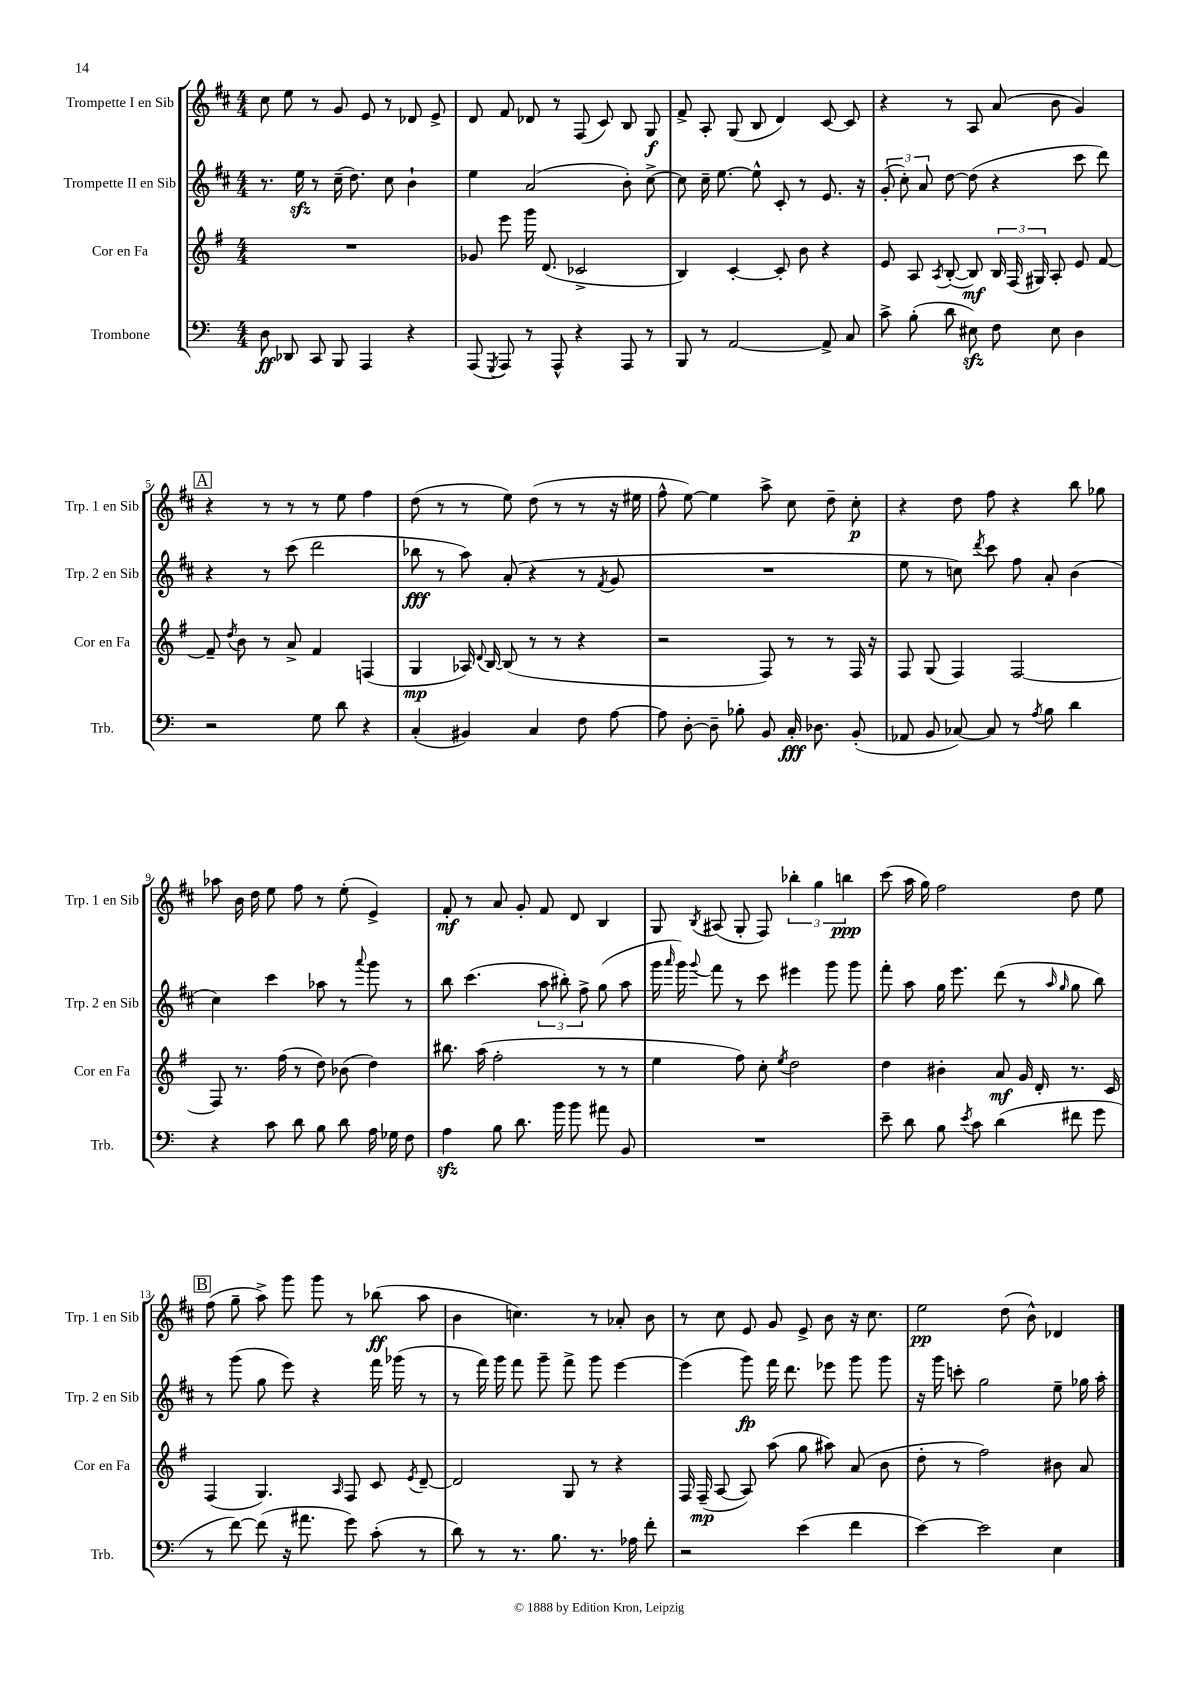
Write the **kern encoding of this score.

**kern	**dynam	**kern	**dynam	**kern	**dynam	**kern	**dynam
*part4	*part4	*part3	*part3	*part2	*part2	*part1	*part1
*staff4	*staff4	*staff3	*staff3	*staff2	*staff2	*staff1	*staff1
*I"Trombone	*	*I"Cor en Fa	*	*I"Trompette II en Sib	*	*I"Trompette I en Sib	*
*I'Trb.	*	*I'Cor en Fa	*	*I'Trp. 2 en Sib	*	*I'Trp. 1 en Sib	*
*clefF4	*	*clefG2	*	*clefG2	*	*clefG2	*
*k[]	*	*k[f#]	*	*k[f#c#]	*	*k[f#c#]	*
*M4/4	*	*M4/4	*	*M4/4	*	*M4/4	*
=1	=1	=1	=1	=1	=1	=1	=1
8D\	ff	1r	.	8.r	.	8cc#\	.
8DD-X/	.	.	.	.	.	8ee\	.
.	.	.	.	16eezz\	.	.	.
8CC/	.	.	.	8r	.	8r	.
8BBB/	.	.	.	(16cc#~\	.	8g/	.
.	.	.	.	8.dd\)	.	.	.
4AAA/	.	.	.	.	.	8e/	.
.	.	.	.	8cc#\	.	8r	.
4r	.	.	.	4b`\	.	8d-X/	.
.	.	.	.	.	.	8e^/	.
=2	=2	=2	=2	=2	=2	=2	=2
(8AAA/	.	8g-X/	.	4ee\	.	8d/	.
8qGGG/	.	.	.	.	.	.	.
8AAA/)	.	8eee\	.	.	.	8f#/	.
8r	.	16ggg\	.	(2a/	.	8d-X/	.
.	.	(8.d/	.	.	.	.	.
8AAA^^/	.	.	.	.	.	8r	.
4r	.	2c-X^/	.	.	.	(8F#/	.
.	.	.	.	.	.	8c#/)	.
8AAA/	.	.	.	8b'\)	.	8B/	.
8r	.	.	.	[8cc#^\	.	8G/	f
=3	=3	=3	=3	=3	=3	=3	=3
8BBB/	.	4B/)	.	8cc#\]	.	8f#^/	.
8r	.	.	.	16cc#~\	.	8A'/	.
.	.	.	.	[8.ee\	.	.	.
[2AA/	.	[4c'/	.	.	.	(8G/	.
.	.	.	.	8ee^^\]	.	8B/	.
.	.	8c'/]	.	8c#'/	.	4d/)	.
.	.	8b\	.	8r	.	.	.
8AA^/]	.	4r	.	8.e/	.	[8c#/	.
8C/	.	.	.	.	.	8c#/]	.
.	.	.	.	16r	.	.	.
=4	=4	=4	=4	=4	=4	=4	=4
8c^\	.	8e/	.	(12g'/	.	4r	.
.	.	.	.	12cc#'\)	.	.	.
(8B'\	.	8A/	.	.	.	.	.
.	.	.	.	12a/	.	.	.
.	.	8qA/	.	.	.	.	.
8d\	.	([8B'/	.	[8dd\	.	8r	.
8E#Xzz\)	.	8B/])	mf	(8dd\]	.	8A/	.
8F\	.	24B/	.	4r	.	(8a/	.
.	.	(24F#/	.	.	.	.	.
.	.	24G#X/)	.	.	.	.	.
8E#\	.	8A'/	.	.	.	8b\	.
4D\	.	8e/	.	8ccc#\	.	4g/)	.
.	.	[8f#/	.	8ddd\)	.	.	.
!!LO:LB:g=z
!!LO:REH:place=s1:t=A
=5	=5	=5	=5	=5	=5	=5	=5
2r	.	8f#~/]	.	4r	.	4r	.
.	.	8qdd/	.	.	.	.	.
.	.	8b\	.	.	.	.	.
.	.	8r	.	8r	.	8r	.
.	.	8a^/	.	(8ccc#\	.	8r	.
8G\	.	4f#/	.	2ddd\	.	8r	.
8d\	.	.	.	.	.	8ee\	.
4r	.	(4Fn/	.	.	.	4ff#\	.
=6	=6	=6	=6	=6	=6	=6	=6
(4C'/	.	4G/	mp	8bb-X\	fff	(8dd\	.
.	.	.	.	8r	.	8r	.
4BB#X/)	.	16A-X/)	.	8aa\)	.	8r	.
.	.	8qqd/	.	.	.	.	.
.	.	[16B/	.	.	.	.	.
.	.	(8B/]	.	(8a'/	.	8ee\)	.
4C/	.	8r	.	4r	.	(8dd\	.
.	.	8r	.	.	.	8r	.
8F\	.	4r	.	8r	.	8r	.
.	.	.	.	8qf#/	.	.	.
[8A\	.	.	.	8g/	.	16r	.
.	.	.	.	.	.	16ee#X\	.
=7	=7	=7	=7	=7	=7	=7	=7
8A\]	.	2r	.	1r	.	8ff#^^\	.
[8D'\	.	.	.	.	.	[8ee\)	.
8D~\]	.	.	.	.	.	4ee\]	.
8B-X'\	.	.	.	.	.	.	.
8BB/	.	8F#/)	.	.	.	8aa^\	.
16C'/	fff	8r	.	.	.	8cc#\	.
8.D-X\	.	.	.	.	.	.	.
.	.	8r	.	.	.	8dd~\	.
(8BB'/	.	16F#/	.	.	.	8cc#'\	p
.	.	16r	.	.	.	.	.
=8	=8	=8	=8	=8	=8	=8	=8
8AA-X/	.	8F#/	.	8ee\	.	4r	.
8BB/	.	(8G/	.	8r	.	.	.
[8C-X/)	.	4F#/)	.	8ccn\)	.	8dd\	.
.	.	.	.	8qddd/	.	.	.
8C-/]	.	.	.	8ccc#\	.	8ff#\	.
8r	.	[2F#/	.	8ff#\	.	4r	.
8qA/	.	.	.	.	.	.	.
8B\	.	.	.	8a'/	.	.	.
4d\	.	.	.	(4b\	.	8bb\	.
.	.	.	.	.	.	8gg-X\	.
!!LO:LB:g=z
=9	=9	=9	=9	=9	=9	=9	=9
4r	.	8F#/]	.	4cc#\)	.	8aa-X\	.
.	.	8.r	.	.	.	16b\	.
.	.	.	.	.	.	16dd\	.
8c\	.	.	.	4ccc#\	.	8ee\	.
.	.	(16ff#\	.	.	.	.	.
8d\	.	8r	.	.	.	8ff#\	.
8B\	.	8dd\)	.	8aa-X\	.	8r	.
8d\	.	(8b-X\	.	8r	.	(8ee'\	.
.	.	.	.	8qqaaa/	.	.	.
16A\	.	4dd\)	.	8ggg\	.	4e^/)	.
16G-X\	.	.	.	.	.	.	.
8F\	.	.	.	8r	.	.	.
=10	=10	=10	=10	=10	=10	=10	=10
4Azz\	.	8.bb#X\	.	8bb\	.	8f#'/	mf
.	.	.	.	(4.ccc#\	.	8r	.
.	.	(16aa\	.	.	.	.	.
8B\	.	2ff#'\	.	.	.	8a/	.
8.d\	.	.	.	.	.	8g'/	.
.	.	.	.	12aa\	.	8f#/	.
16b\	.	.	.	.	.	.	.
.	.	.	.	12bb#X'\)	.	.	.
8b\	.	.	.	.	.	8d/	.
.	.	.	.	12ff#^\	.	.	.
8a#X\	.	8r	.	(8gg\	.	4B/	.
8BB/	.	8r	.	8aa\	.	.	.
=11	=11	=11	=11	=11	=11	=11	=11
1r	.	4ee\	.	16ggg\	.	8G/	.
.	.	.	.	16qqaaa/	.	.	.
.	.	.	.	16ggg\)	.	.	.
.	.	.	.	8qqggg/	.	8qB/	.
.	.	.	.	8fff#\	.	(8A#X/	.
.	.	8ff#\)	.	8r	.	8G'/	.
.	.	8cc'\	.	8ccc#\	.	8F#/)	.
.	.	8qee/	.	.	.	.	.
.	.	2dd\	.	4eee#X\	.	6bb-X'\	.
.	.	.	.	.	.	6gg\	.
.	.	.	.	8ggg\	.	.	.
.	.	.	.	.	.	6bbn\	ppp
.	.	.	.	8ggg\	.	.	.
=12	=12	=12	=12	=12	=12	=12	=12
8e~\	.	4dd\	.	8fff#'\	.	(8ccc#\	.
8d\	.	.	.	8aa\	.	16aa\	.
.	.	.	.	.	.	16gg\)	.
8B\	.	4b#X'\	.	16gg\	.	2ff#\	.
.	.	.	.	8.eee\	.	.	.
8qe/	.	.	.	.	.	.	.
8c\	.	.	.	.	.	.	.
(4d\	.	8a/	mf	(8ddd\	.	.	.
.	.	16g/	.	8r	.	.	.
.	.	16d'/	.	.	.	.	.
.	.	.	.	16qqaa/	.	.	.
.	.	.	.	16qqgg/	.	.	.
8f#X\	.	8.r	.	8gg\	.	8dd\	.
8g\	.	.	.	8bb\)	.	8ee\	.
.	.	16c/	.	.	.	.	.
!!LO:LB:g=z
!!LO:REH:place=s1:t=B
=13	=13	=13	=13	=13	=13	=13	=13
8r	.	(4F#/	.	8r	.	(8ff#\	.
[8f\)	.	.	.	(8ggg\	.	8gg~\	.
(8f\]	.	4.G/)	.	8gg\	.	8aa^\)	.
16r	.	.	.	8eee\)	.	8ggg\	.
8.a#X\	.	.	.	.	.	.	.
.	.	.	.	4r	.	8ggg\	.
.	.	16qqA/	.	.	.	.	.
8g\)	.	8F#/	.	.	.	8r	.
(8c'\	.	8c/	.	16fff#\	.	(8bb-X\	ff
.	.	.	.	(16ggg-X\	.	.	.
.	.	8qe/	.	.	.	.	.
8r	.	[8d~/	.	8r	.	8aa\	.
=14	=14	=14	=14	=14	=14	=14	=14
8d\)	.	2d/]	.	8r	.	4b\	.
8r	.	.	.	16fff#\)	.	.	.
.	.	.	.	16ggg\	.	.	.
8.r	.	.	.	8fff#\	.	4.ccn\)	.
.	.	.	.	8ggg~\	.	.	.
8.B\	.	.	.	.	.	.	.
.	.	8G/	.	8fff#^\	.	.	.
8.r	.	8r	.	8ggg\	.	8r	.
.	.	4r	.	[4eee\	.	8a-X'/	.
16A-X\	.	.	.	.	.	.	.
8f'\	.	.	.	.	.	8b\	.
=15	=15	=15	=15	=15	=15	=15	=15
2r	.	16F#/	.	(4eee\]	.	8r	.
.	.	(16F#~/	mp	.	.	.	.
.	.	[8A/	.	.	.	8cc#\	.
.	.	8A/])	.	8ggg\)	fp	8e/	.
.	.	(8aa\	.	16fff#\	.	8g/	.
.	.	.	.	8.ddd\	.	.	.
(4e\	.	8gg\	.	.	.	8e^/	.
.	.	8aa#X\)	.	8eee-X\	.	8b\	.
4f\	.	(8a/	.	8ggg\	.	16r	.
.	.	.	.	.	.	8.cc#\	.
.	.	8b\	.	8ggg\	.	.	.
=16	=16	=16	=16	=16	=16	=16	=16
[4e\)	.	8dd'\	.	16r	.	2ee\	pp
.	.	.	.	16ggg\	.	.	.
.	.	8r	.	8cccn'\	.	.	.
2e\]	.	2ff#\)	.	2gg\	.	.	.
.	.	.	.	.	.	(8dd\	.
.	.	.	.	.	.	8b^^\)	.
4E\	.	8b#X\	.	8ee~\	.	4d-X/	.
.	.	8a/	.	16gg-X\	.	.	.
.	.	.	.	16aa'\	.	.	.
==	==	==	==	==	==	==	==
*-	*-	*-	*-	*-	*-	*-	*-
